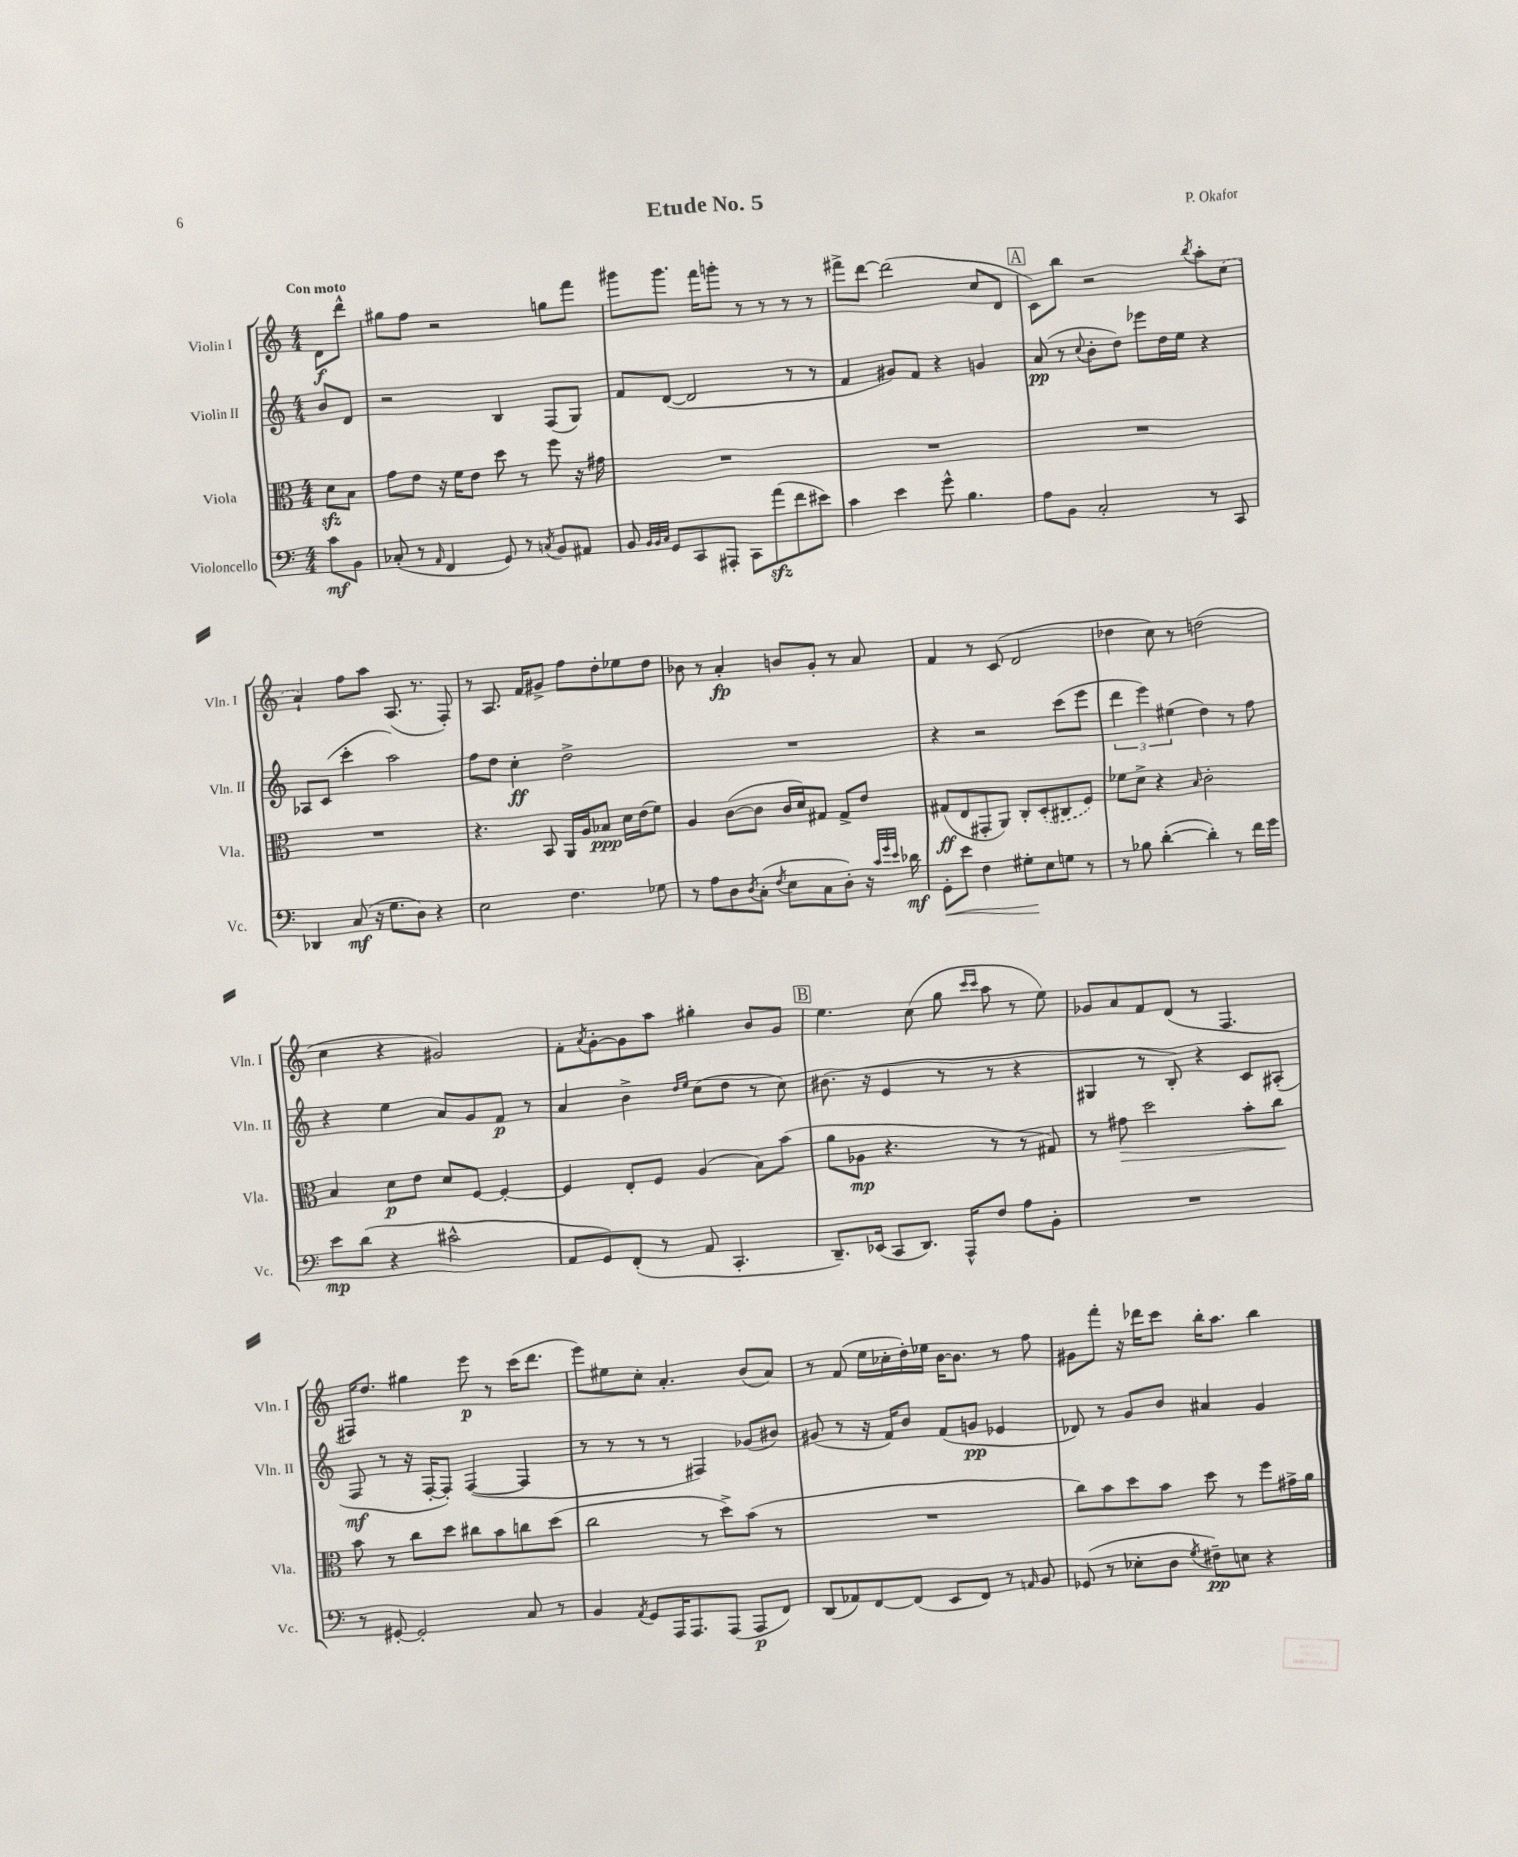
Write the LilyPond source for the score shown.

\header { title = "Etude No. 5" composer = "P. Okafor" }
<<
\new StaffGroup <<
\new Staff = "s0" \with { instrumentName = "Violin I" shortInstrumentName = "Vln. I" } {
    \clef treble \key c \major \numericTimeSignature \time 4/4 \partial 4 \tempo "Con moto"
    d'8\f d'''8-^ |
    gis''8 f''8 r2 g''8 f'''8 |
    gis'''8 gis'''8. f'''16 g'''8-. r8 r8 r8 r8 |
    fis'''8-> d'''8~ d'''2( c''8 d'8 |
    \mark \markup { \box "A" } c'8) b''8 r2 \acciaccatura { b''8 } a''8-. \once \slurDashed c''8( |
    a'4-!) f''8 a''8 a8.( r8. f8-.) |
    r8 a8. f'16 gis'8-> f''8 d''8-. ees''8 d''8 |
    bes'8 r8 a'4-.\fp b'8 g'8-. r8 a'8 |
    f'4 r8 c'8( d'2 |
    des''4 c''8) r8 d''2( |
    c''4 r4 gis'2) |
    f'8-. \acciaccatura { a'8 } g'8~-. g'8 a''8 gis''4-. b'8 g'8 |
    \mark \markup { \box "B" } e''4. c''8( g''8 \grace { c'''16 c'''16 } a''8 r8 e''8) |
    ges'8 a'8 f'8 d'8( r8 f4. |
    fis16) d''8. gis''4 e'''8\p r8 c'''16( d'''8. |
    e'''8) eis''8 c''8-. a'4.-. b'8( a'8) |
    r8 f'8( e''16 ces''16-. d''16-.) ees''16 b'16~ b'8. r8 f''8 |
    gis'8 f'''8-. r16 des'''16 c'''8 b''16-. a''8. b''4 \bar "|." |
}
\new Staff = "s1" \with { instrumentName = "Violin II" shortInstrumentName = "Vln. II" } {
    \clef treble \key c \major \numericTimeSignature \time 4/4 \partial 4
    b'8 d'8 |
    r2 b4 f8( g8) |
    f'8 d'8~( d'2 r8 r8 |
    f'4 gis'8) f'8 r4 g'4 |
    \mark \markup { \box "A" } a'8\pp( r8 \appoggiatura { c''8 } b'8-. d''8) ees'''8 d''16 e''16 r4 |
    aes8 c'8( c'''4-. a''2) |
    f''8 d''8 c''4-.\ff d''2-> |
    R1 |
    r4 r2 c'''8( e'''8 |
    \tuplet 3/2 { d'''4 e'''4) eis''4( } d''4) r8 f''8 |
    r4 e''4 a'8 g'8 f'8\p r8 |
    a'4 b'4-> \grace { d''16 e''16 } c''8( d''8 r8 c''8) |
    \mark \markup { \box "B" } bis'8.( r16 e'4 r8 r8 r4 |
    gis4 r8 b8-.) r4 c'8 ais8-.( |
    f8\mf r8 r16 f16~-. f8-.) f4~( f4 |
    r8 r8 r8 r8 fis4) ges'8( bis'8) |
    gis'8( r8 r16 f'16) b'8 f'8( g'8\pp ees'4 |
    des'8) r8 g'8 b'8 ais'4 g'4 \bar "|." |
}
\new Staff = "s2" \with { instrumentName = "Viola" shortInstrumentName = "Vla." } {
    \clef alto \key c \major \numericTimeSignature \time 4/4 \partial 4
    d'8\sfz b8 |
    g'8 e'8 r16 f'16 e'8 d''8 r8 f''8 r16 gis'16 |
    R1 |
    R1 |
    \mark \markup { \box "A" } R1 |
    R1 |
    r4. b,8 a,16 a16 bes8\ppp d'16 e'16( f'8) |
    a4 c'8~( c'8 c'16 d'16) gis8 gis8-> e'8 |
    gis8\ff( e8 gis,8-. a,8) c8-. \once \slurDashed d8-.( cis8 f8) |
    fes'8 d'8-> r4 \grace { b16 } c'2-. |
    b4 d'8\p e'8 d'8 f8~ f4~-. |
    f4 e8-. f8 a4( b8) b'8( |
    \mark \markup { \box "B" } a'8 aes8\mp r4. r8 r8 gis8) |
    r8 gis'8\> d''2 b'8-. c''8\! |
    b'8 r8 c''8 d''8 cis''8 b'8 c''8 d''8( |
    c''2 r8 d''8->) b'8( r8 |
    R1 |
    c''8) b'8 d''8 b'8 d''8 r8 f''8 gis'16-> a'16 \bar "|." |
}
\new Staff = "s3" \with { instrumentName = "Violoncello" shortInstrumentName = "Vc." } {
    \clef bass \key c \major \numericTimeSignature \time 4/4 \partial 4
    c'8\mf b,8 |
    ces8-.( r8 \grace { a,16 } f,4 g,8) r8 \acciaccatura { c8 } b,8 ais,8 |
    b,8 \grace { b,32 b,32 c32 } g,8 c,8 ais,,8-. c,8 a'8\sfz( f'8 eis'8) |
    c'4 e'4 g'8-^ b4. |
    \mark \markup { \box "A" } a8 b,8 c2-. r8 c,8 |
    des,4 c8\mf( r16 g8. d8) r4 |
    e2 f4. ges8 |
    r8 a8 d8 \acciaccatura { d8 } c8-.( \acciaccatura { f8 } e8 c8 d8-.) r16 \grace { c'32 g'32 e'32 } des'16\mf |
    g,8-.\< e'8 f4 gis8-.\! e8 g8 r8 |
    r8 bes8 d'4~-.( d'4-.) r8 f'16 g'16 |
    e'8\mp d'8( r4 cis'2-^ |
    a,8 g,8) f,8-.( r8 a,8 c,4.-. |
    \mark \markup { \box "B" } d,8.--) ees,16( c,8 d,8.) a,,16-^ f8 a8 b,8-. |
    R1 |
    r8 gis,8~-. gis,2-. c8 r8 |
    b,4 \acciaccatura { a,8 } g,8 a,,16 a,,8. a,,8( a,,8\p f,8) |
    d,8( aes,8) f,8~ f,8( e,8 f,8) r8 \grace { a,16 } b,8 |
    ges,8( r8 ees8-. d8 \acciaccatura { g8 } fis8--\pp) e8 r4 \bar "|." |
}
>>
>>
\layout { \context { \Score \remove "Bar_number_engraver" } }
